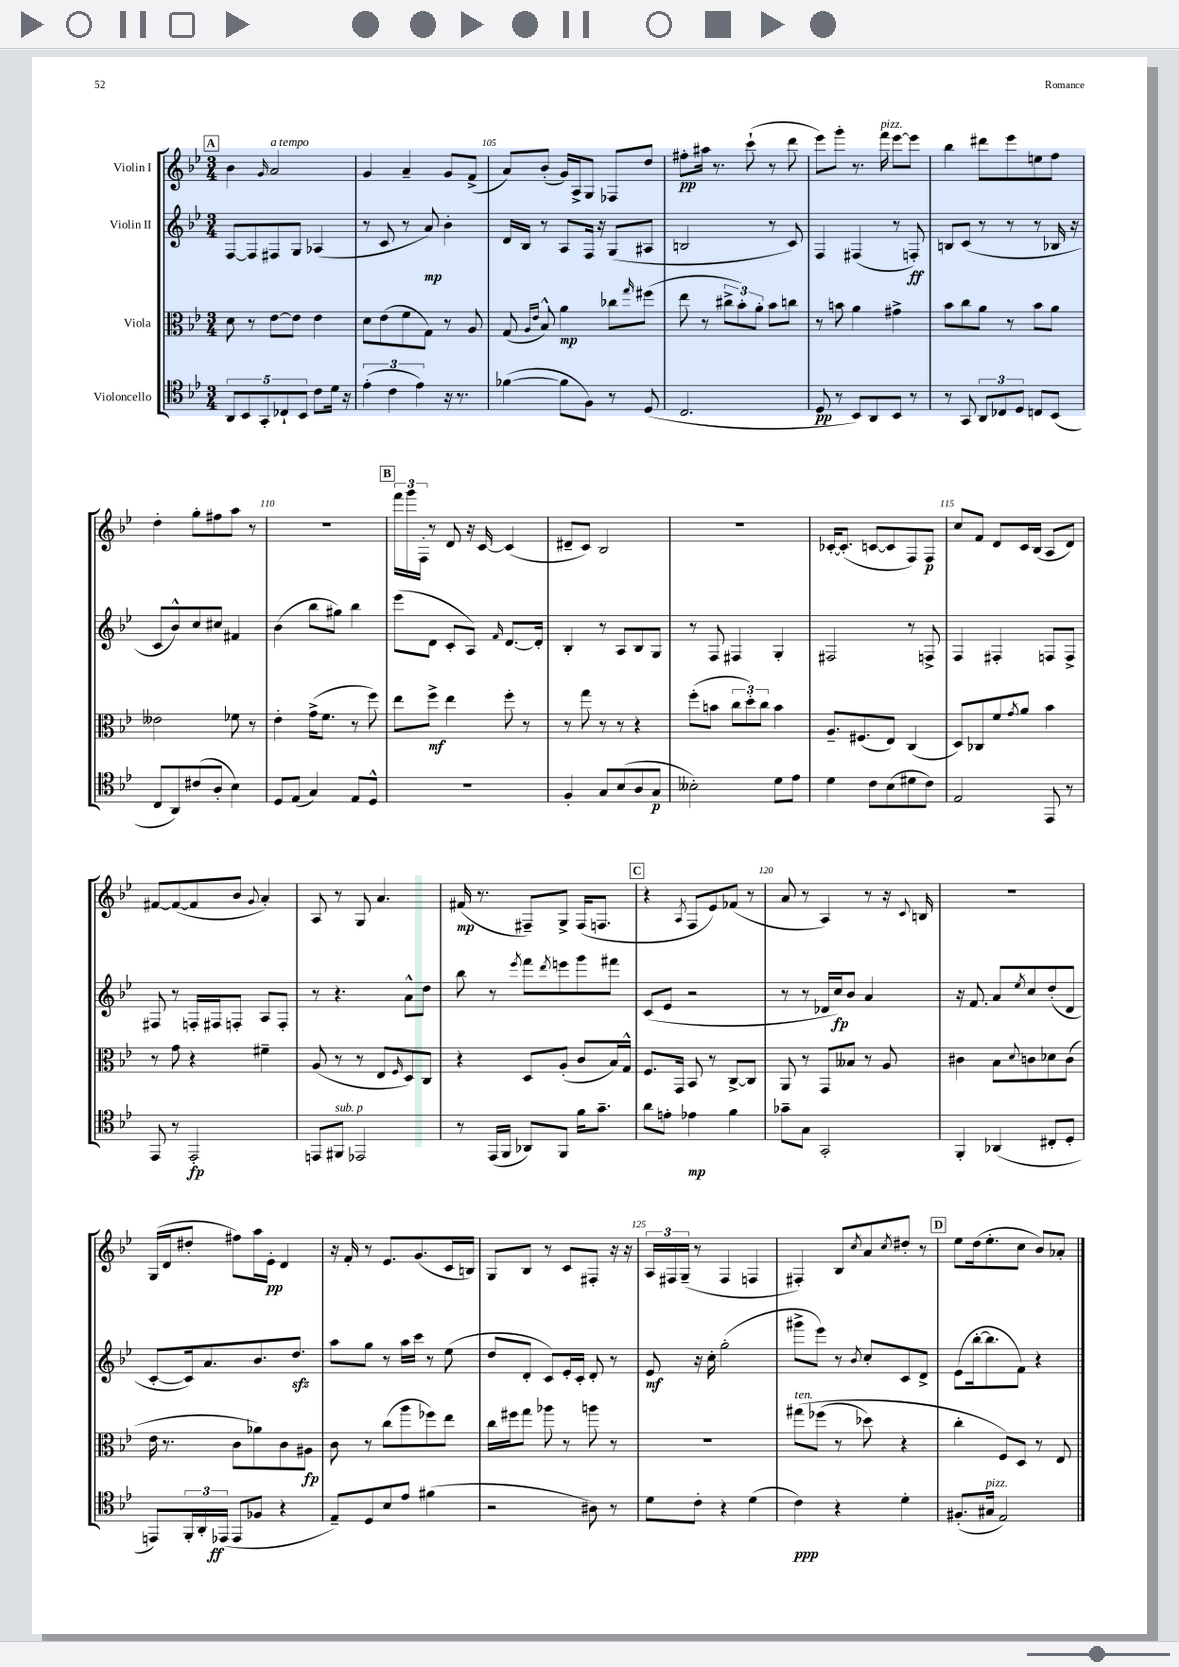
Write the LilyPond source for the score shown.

<<
\new StaffGroup <<
\new Staff = "s0" \with { instrumentName = "Violin I" } {
    \clef treble \key bes \major \numericTimeSignature \time 3/4
    \mark \markup { \box "A" } bes'4 \grace { g'16 } a'2^\markup { \italic "a tempo" } |
    g'4 a'4-- g'8 f'8->( |
    a'8) bes'8-.( g'16) a16-> g8 fes8 d''8 |
    fis''8-.\pp ais''16 r8. c'''8-!( r8 d'''8 |
    ees'''8) g'''8-. r8. f'''16^\markup { \italic "pizz." } ees'''8~ ees'''8 |
    bes''4 dis'''8 ees'''8 e''8 f''8 |
    d''4-. g''8-. fis''8 a''8 r8 |
    R2. |
    \mark \markup { \box "B" } \tuplet 3/2 { f'''16 g'''16 f16-. } r8 d'8 r16 c'16~ c'4( |
    dis'8-- c'8) bes2 |
    R2. |
    ces'16~-. ces'8.-.( c'8~ c'8 f8) f8\p |
    c''8 f'8 d'8 c'16 bes16( a8 d'8) |
    fis'8~ fis'8~( fis'8 bes'8 \appoggiatura { g'8 } a'4-.) |
    a8 r8 g8 a'4. |
    fis'16\mp( r8. fis8--) g8-> fis16( f8. |
    \mark \markup { \box "C" } r4 \acciaccatura { a8 } f8 ees'8) fes'8( r8 |
    a'8 r8 a4) r8 r16 \appoggiatura { c'8 } b16 |
    R2. |
    g16( d'16 dis''8-. fis''8) a''16 ees'16-.\pp d'4 |
    r16 f'16-. r8 ees'8. g'8.( c'16 b16) |
    g8 bes8 r8 c'8 fis8-. r16 r16 |
    \tuplet 3/2 { a16 fis16 g16--( } r8 fis4 f4 |
    fis4-.) bes8 \acciaccatura { c''8 } a'8 \acciaccatura { c''8 } dis''8-. r8 |
    \mark \markup { \box "D" } ees''8 d''16( ees''8.-. c''8 bes'8) aes'8-. \bar "|." |
}
\new Staff = "s1" \with { instrumentName = "Violin II" } {
    \clef treble \key bes \major \numericTimeSignature \time 3/4
    \mark \markup { \box "A" } f8~ f8 fis8 g8 aes4( |
    r8 c'8 r8 a'8\mp) bes'4-. |
    d'16 bes16 r8 a8 f16 r16 g8( ais8 |
    b2 r8 c'8) |
    f4 fis4( r8 f8-.\ff) |
    b8 c'8( r8 r8 r8 bes16 r16 |
    c'8 bes'8-^) c''8 cis''8 fis'4 |
    bes'4( bes''8 gis''8) bes''4 |
    \mark \markup { \box "B" } ees'''8( d'8 c'8-. a8) \grace { f'16 } d'8.~ d'16-. |
    bes4-. r8 a8 bes8 g8 |
    r8 f8 fis4 g4-. |
    fis2 r8 f8-> |
    f4 fis4-. f8 f8-> |
    fis8 r8 f16-. fis16 f8-. a8 f8-. |
    r8 r4. a'8-^ d''8 |
    bes''8 r8 \acciaccatura { ees'''8 } f'''8 \acciaccatura { d'''8 } e'''8 g'''8 fis'''8 |
    \mark \markup { \box "C" } c'8( ees'8 r2 |
    r8 r8 des'16 c''16\fp) bes'8 a'4 |
    r16 f'8. a'8 \acciaccatura { ees''8 } c''8 d''8-.( d'8 |
    c'8~-. c'16) a'8. bes'8. d''8.\sfz |
    a''8 g''8 r8 a''16 c'''16 r8 ees''8( |
    d''8 d'8-. c'8) ees'16-. c'16-. d'8-. r8 |
    ees'8\mf r16 c''16-. g''2-.( |
    gis'''8-> ees'''8) r8 \acciaccatura { bes'8 } c''8-. c'8 d'8-> |
    \mark \markup { \box "D" } ees'8( bes''16~-. bes''8. f'8) r4 \bar "|." |
}
\new Staff = "s2" \with { instrumentName = "Viola" } {
    \clef alto \key bes \major \numericTimeSignature \time 3/4
    \mark \markup { \box "A" } d'8 r8 ees'8~ ees'8 ees'4 |
    d'8 ees'8( f'8 g8) r8 a8 |
    g8( \grace { a16 ees'16 } bes8-^) a'4\mp ces''8 \grace { g''16 } fis''8( |
    ees''8 r8 \tuplet 3/2 { cis''8-> bes'8-.) a'8-. } bes'8 c''8 |
    r8 b'8 a'4 gis'4-> |
    bes'8 c''8 a'8 r8 bes'8 a'8 |
    eeses'2 fes'8 r8 |
    ees'4-. g'16->( f'8. r8 f''8) |
    \mark \markup { \box "B" } ees''8 f''8->\mf ees''4 f''8-. r8 |
    r8 g''8 r8 r8 r4 |
    f''8-.( b'8 \tuplet 3/2 { c''8 d''8-.) c''8 } b'4 |
    a8.-- fis8.( ees8) c4( |
    d8) ces8 f'8 \acciaccatura { g'8 } a'8 bes'4 |
    r8 g'8 r4 fis'4-- |
    a8( r8 r8 ees8 \grace { f16 } d8) c8 |
    r4 d8 a8-.( c'8 bes16) g16-^ |
    \mark \markup { \box "C" } f8. g,16 bes,8 r8 c8~-> c8 |
    a,8 r8 g,8 beses8 r8 a8 |
    cis'4 bes8 \appoggiatura { d'8 } c'8 des'8 c'8( |
    ees'16 r8. c'8 aes'8) c'8 ais8\fp |
    c'8 r8 c''8( a''8 fes''8) ees''8 |
    c''16 fis''16 g''8 aes''8 r8 a''8 r8 |
    R2. |
    gis''8^\markup { \italic "ten." }\( fes''8( r8 des''8) r4 |
    \mark \markup { \box "D" } c''4-. f8\) d8 r8 ees8 \bar "|." |
}
\new Staff = "s3" \with { instrumentName = "Violoncello" } {
    \clef tenor \key bes \major \numericTimeSignature \time 3/4
    \mark \markup { \box "A" } \tuplet 5/4 { a,8 bes,8 g,8-. ces8-! bes,8 } c'8 d'16 r16 |
    \tuplet 3/2 { ees'4-.( c'4 ees'4) } r16 r8. |
    fes'4~( fes'8 f8) r8 d8( |
    c2. |
    d8\pp r8 bes,8) a,8 bes,8 r8 |
    r8 g,8 \tuplet 3/2 { a,8 ces8 d8 } c8 bes,8( |
    c8 a,8) cis'8( a8-. bes4) |
    d8 ees8( g4) ees8 d8-^ |
    \mark \markup { \box "B" } R2. |
    f4-. g8 bes8( a8 g8\p |
    beses2-.) d'8 ees'8 |
    d'4 c'8 bes8( dis'8 c'8) |
    ees2 ees,8 r8 |
    ees,8 r8 ees,2-.\fp |
    e,8 fis,8^\markup { \italic "sub. p" } ees,2 |
    r8 ees,16( f,16 aes,8) f,8 f'16 g'8.-- |
    \mark \markup { \box "C" } a'8 e'8-. ees'4\mp f'4 |
    ges'8-- g8 g,2-. |
    f,4-. aes,4( cis8-. d8-. |
    e,8) \tuplet 3/2 { f,16-. a,16-. ees,16\ff( } ees,8 fes8 r4 |
    ees8--) d8 bes8 ees'8 fis'4( |
    r2 ais8) r8 |
    d'8 c'8-. r4 d'4( |
    c'4\ppp) r4 d'4-. |
    \mark \markup { \box "D" } fis8.-.( gis16^\markup { \italic "pizz." } ees2) \bar "|." |
}
>>
>>
\layout { \context { \Score currentBarNumber = #103 \override BarNumber.break-visibility = ##(#f #t #t) barNumberVisibility = #(every-nth-bar-number-visible 5) } }
